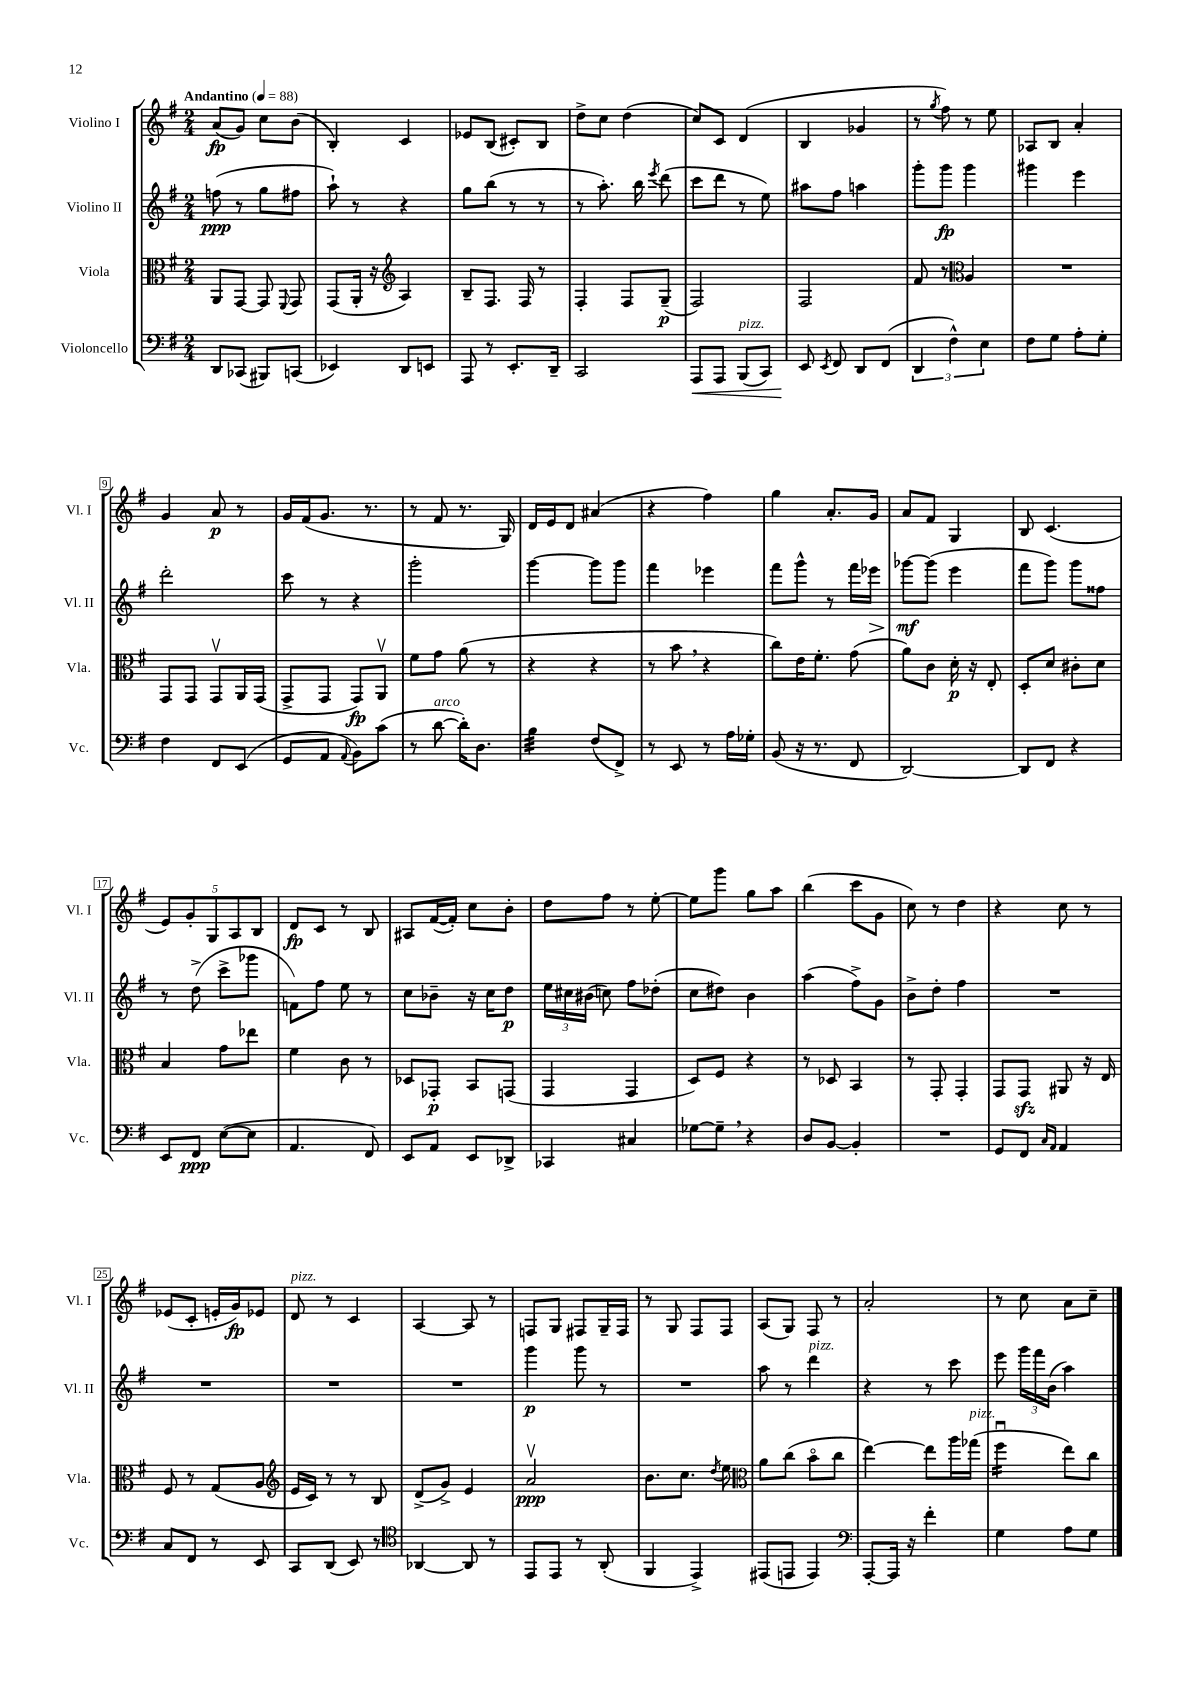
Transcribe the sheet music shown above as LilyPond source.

<<
\new StaffGroup <<
\new Staff = "s0" \with { instrumentName = "Violino I" shortInstrumentName = "Vl. I" } {
    \clef treble \key g \major \numericTimeSignature \time 2/4 \tempo "Andantino" 4 = 88
    \autoBeamOff a'8[\fp( g'8]) c''8[ b'8]( |
    b4-.) c'4 |
    ees'8[ b8]( cis'8[-.) b8] |
    d''8[-> c''8] d''4( |
    c''8[) c'8] d'4( |
    b4 ges'4 |
    r8 \acciaccatura { g''8 } fis''8) r8 e''8 |
    aes8[ b8] a'4-. |
    g'4 a'8\p r8 |
    g'16[ fis'16( g'8.] r8. |
    r8 fis'8 r8. g16) |
    d'16[ e'16 d'8] ais'4( |
    r4 fis''4) |
    g''4 a'8.[-. g'16] |
    a'8[ fis'8] g4 |
    b8 c'4.( |
    \tuplet 5/4 { e'8[) g'8-. g8 a8 b8] } |
    d'8[\fp c'8] r8 b8 |
    ais8[ fis'16~( fis'16]-.) c''8[ b'8]-. |
    d''8[ fis''8] r8 e''8~-. |
    e''8[ g'''8] g''8[ a''8] |
    b''4( c'''8[ g'8] |
    c''8) r8 d''4 |
    r4 c''8 r8 |
    ees'8[( c'8]-. e'16[-. g'16\fp) ees'8] |
    d'8^\markup { \italic "pizz." } r8 c'4 |
    a4~ a8 r8 |
    f8[ g8] fis8[ g16-- fis16] |
    r8 g8 fis8[ fis8] |
    a8[( g8]) fis8 r8 |
    a'2-. |
    r8 c''8 a'8[ c''8]-- \bar "|." |
}
\new Staff = "s1" \with { instrumentName = "Violino II" shortInstrumentName = "Vl. II" } {
    \clef treble \key g \major \numericTimeSignature \time 2/4
    \autoBeamOff f''8\ppp( r8 g''8[ fis''8] |
    a''8-!) r8 r4 |
    g''8[ b''8]( r8 r8 |
    r8 a''8.-.) b''16 \acciaccatura { e'''8 } d'''8( |
    c'''8[ d'''8] r8 e''8) |
    ais''8[ fis''8] a''4 |
    g'''8[-. g'''8]\fp g'''4 |
    gis'''4 e'''4 |
    d'''2-. |
    c'''8 r8 r4 |
    g'''2-. |
    g'''4~ g'''8[ g'''8] |
    fis'''4 ees'''4 |
    fis'''8[ g'''8]-^ r8 fis'''16[ ees'''16]\> |
    ges'''8[~\mf\! ges'''8]( e'''4 |
    fis'''8[ g'''8]) g'''8[ fisis''8] |
    r8 d''8->( c'''8[-> ges'''8] |
    f'8[) fis''8] e''8 r8 |
    c''8[ bes'8]-- r16 c''16[ d''8]\p |
    \tuplet 3/2 { e''16[ cis''16 bis'16]( } c''8) fis''8[ des''8]-.( |
    c''8[ dis''8]) b'4 |
    a''4( fis''8[->) g'8] |
    b'8[-> d''8]-. fis''4 |
    R2 |
    R2 |
    R2 |
    R2 |
    g'''4\p g'''8 r8 |
    R2 |
    a''8 r8 d'''4^\markup { \italic "pizz." } |
    r4 r8 c'''8 |
    e'''8 \tuplet 3/2 { g'''16[ fis'''16 b'16]( } a''4) \bar "|." |
}
\new Staff = "s2" \with { instrumentName = "Viola" shortInstrumentName = "Vla." } {
    \clef alto \key g \major \numericTimeSignature \time 2/4
    \autoBeamOff a,8[ g,8]~ g,8 \appoggiatura { fis,8 } g,8 |
    g,8[( a,16]-. r16 \clef treble a4) |
    b8[-- fis8.] fis16 r8 |
    fis4-. fis8[ g8]--\p( |
    fis2) |
    fis2 |
    fis'8 r8 \clef alto a4 |
    R2 |
    g,8[ g,8] g,8[\upbow a,16 g,16]( |
    g,8[-> g,8] g,8[\fp) a,8]\upbow |
    fis'8[ g'8] a'8( r8 |
    r4 r4 |
    r8 b'8 \breathe r4 |
    c''8[) e'16 fis'8.]-. g'8( |
    a'8[) c'8] d'16-.\p r16 e8-. |
    d8[-. d'8] cis'8[-. d'8] |
    b4 g'8[ ees''8] |
    fis'4 c'8 r8 |
    des8[ ges,8]-.\p b,8[ g,8]( |
    g,4 g,4 |
    d8[) fis8] r4 |
    r8 des8 b,4 |
    r8 g,8-. g,4-. |
    g,8[ g,8]\sfz ais,8 r16 e16 |
    fis8 r8 g8[( a8] |
    \clef treble e'16[ c'16]) r8 r8 b8 |
    d'8[->( g'8]->) e'4 |
    a'2\upbow\ppp |
    b'8.[ c''8.] \acciaccatura { d''8 } e''8 |
    \clef alto a'8[ c''8]( b'8[\flageolet c''8] |
    e''4~) e''8[ a''16 ges''16]^\markup { \italic "pizz." }( |
    fis''4:16\downbow e''8[) c''8] \bar "|." |
}
\new Staff = "s3" \with { instrumentName = "Violoncello" shortInstrumentName = "Vc." } {
    \clef bass \key g \major \numericTimeSignature \time 2/4
    \autoBeamOff d,8[ ces,8]( bis,,8[) c,8]( |
    ees,4) d,8[ e,8] |
    a,,8 r8 e,8.[-. d,16]-- |
    c,2 |
    a,,8[\< a,,8] b,,8[^\markup { \italic "pizz." }( c,8]) |
    e,8\! \acciaccatura { e,8 } fis,8 d,8[ fis,8]( |
    \tuplet 3/2 { d,4 fis4-^) e4 } |
    fis8[ g8] a8[-. g8]-. |
    fis4 fis,8[ e,8]( |
    g,8[ a,8] \appoggiatura { a,8 } b,8[) c'8]( |
    r8 d'8~^\markup { \italic "arco" } d'16[-.) d8.] |
    b4:32 fis8[( fis,8]->) |
    r8 e,8 r8 a16[ ges16]-. |
    b,8( r16 r8. fis,8 |
    d,2~) |
    d,8[ fis,8] r4 |
    e,8[ fis,8]\ppp e8[~( e8] |
    a,4. fis,8) |
    e,8[ a,8] e,8[ des,8]-> |
    ces,4 cis4 |
    ges8[~ ges8]-- \breathe r4 |
    d8[ b,8]~ b,4-. |
    R2 |
    g,8[ fis,8] \grace { c16[ a,16] } a,4 |
    c8[ fis,8] r8 e,8 |
    c,8[ d,8]( e,8) r8 |
    \clef tenor aes,4~ aes,8 r8 |
    e,8[ e,8] r8 a,8-.( |
    fis,4 e,4->) |
    eis,8[( e,8] e,4) |
    \clef bass a,,8[~-. a,,16] r16 fis'4-. |
    g4 a8[ g8] \bar "|." |
}
>>
>>
\layout { \context { \Score \override BarNumber.stencil = #(make-stencil-boxer 0.1 0.3 ly:text-interface::print) } }
